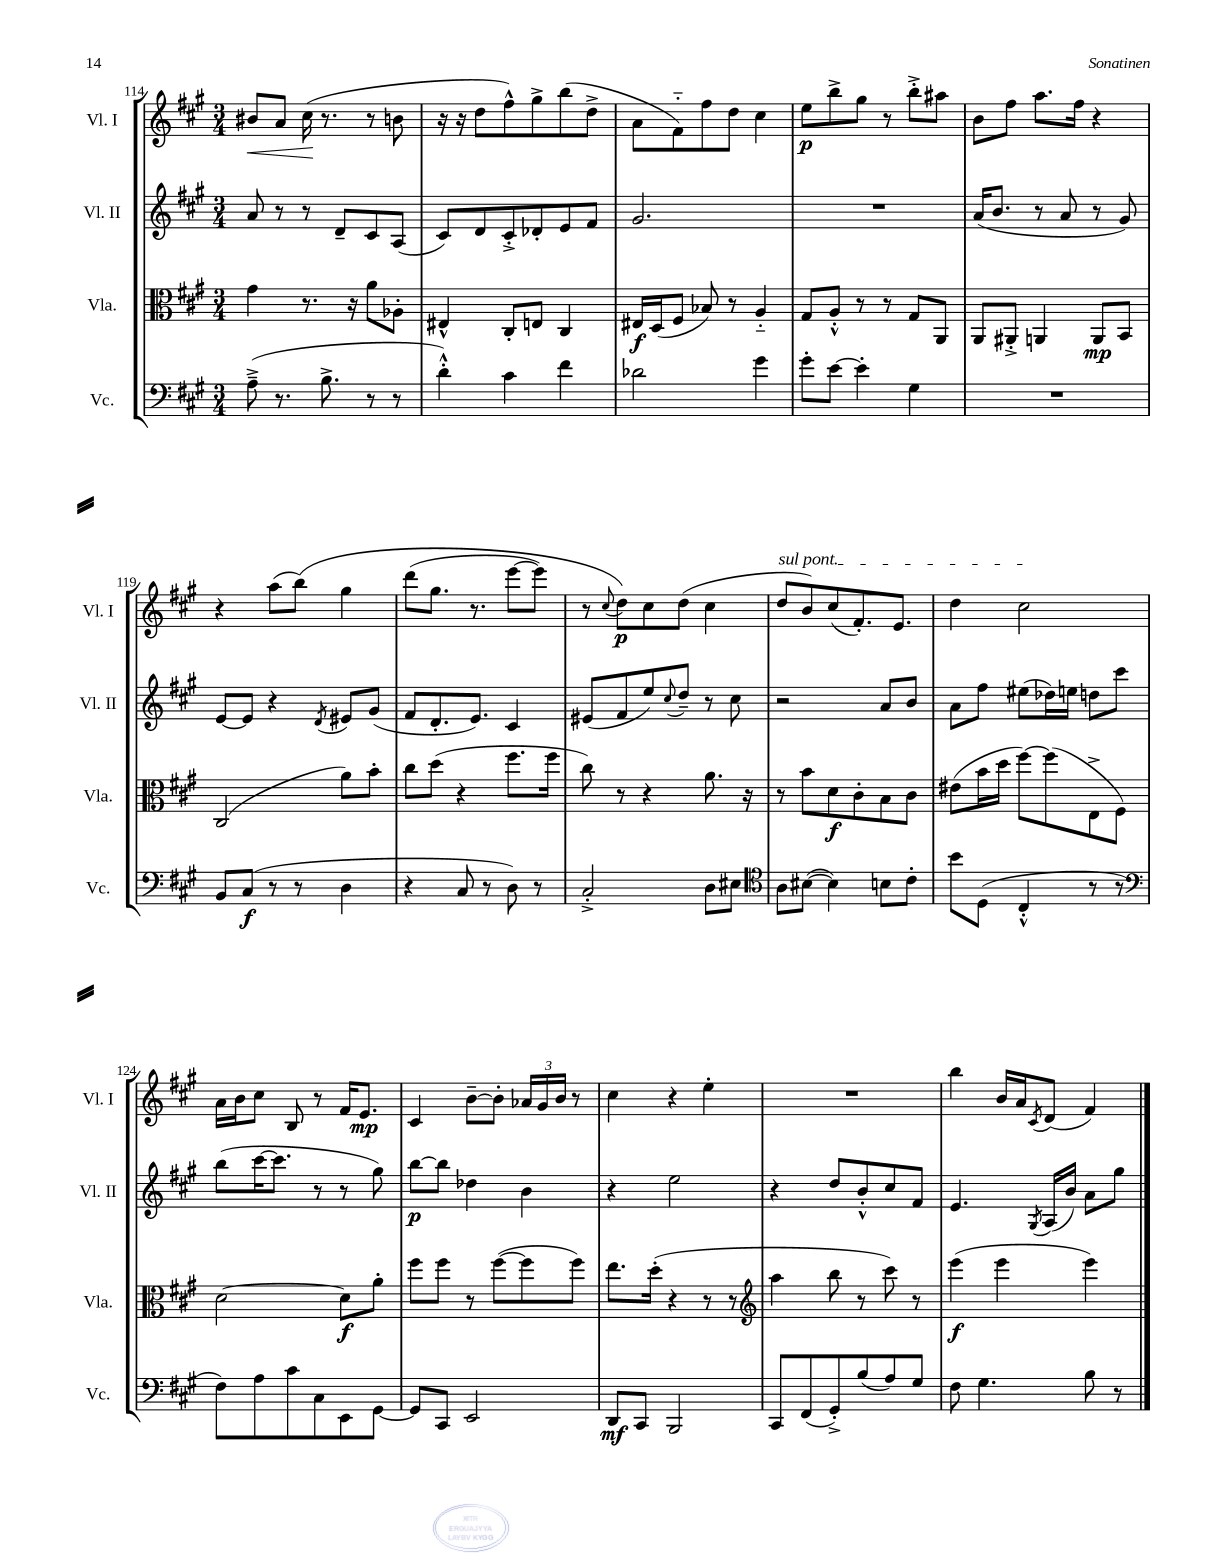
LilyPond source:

<<
\new StaffGroup <<
\new Staff = "s0" \with { instrumentName = "Vl. I" shortInstrumentName = "Vl. I" } {
    \clef treble \key a \major \numericTimeSignature \time 3/4
    bis'8\< a'8 cis''16\!( r8. r8 b'8 |
    r16 r16 d''8 fis''8-^) gis''8-> b''8( d''8-> |
    a'8 fis'8-_) fis''8 d''8 cis''4 |
    e''8\p b''8-> gis''8 r8 b''8-.-> ais''8 |
    b'8 fis''8 a''8. fis''16 r4 |
    r4 a''8( b''8)\( gis''4 |
    d'''8( gis''8. r8. e'''8~ e'''8) |
    r8 \appoggiatura { cis''8 } d''8\p\) cis''8 d''8( cis''4 |
    \once \override TextSpanner.bound-details.left.text = \markup { \italic "sul pont." } d''8\startTextSpan b'8) cis''8( fis'8.-.) e'8. |
    d''4 cis''2\stopTextSpan |
    a'16 b'16 cis''8 b8 r8 fis'16 e'8.\mp |
    cis'4 b'8~-- b'8-. \tuplet 3/2 { aes'16 gis'16 b'16 } r8 |
    cis''4 r4 e''4-. |
    R2. |
    b''4 b'16 a'16 \acciaccatura { cis'8 } d'8( fis'4) \bar "|." |
}
\new Staff = "s1" \with { instrumentName = "Vl. II" shortInstrumentName = "Vl. II" } {
    \clef treble \key a \major \numericTimeSignature \time 3/4
    a'8 r8 r8 d'8-- cis'8 a8( |
    cis'8) d'8 cis'8-.-> des'8-. e'8 fis'8 |
    gis'2. |
    R2. |
    a'16( b'8. r8 a'8 r8 gis'8) |
    e'8~ e'8 r4 \acciaccatura { d'8 } eis'8 gis'8( |
    fis'8 d'8.-. e'8.) cis'4 |
    eis'8( fis'8 e''8) \appoggiatura { cis''8 } d''8-- r8 cis''8 |
    r2 a'8 b'8 |
    a'8 fis''8 eis''8( des''16) e''16 d''8 cis'''8 |
    b''8( cis'''16~ cis'''8. r8 r8 gis''8) |
    b''8~\p b''8 des''4 b'4 |
    r4 e''2 |
    r4 d''8 b'8-.-^ cis''8 fis'8 |
    e'4. \acciaccatura { gis8 } a16( b'16) a'8 gis''8 \bar "|." |
}
\new Staff = "s2" \with { instrumentName = "Vla." shortInstrumentName = "Vla." } {
    \clef alto \key a \major \numericTimeSignature \time 3/4
    gis'4 r8. r16 a'8 aes8-. |
    eis4-^ cis8-. e8 cis4 |
    eis16\f d16( fis8 bes8) r8 a4-_ |
    gis8 a8-.-^ r8 r8 gis8 a,8 |
    a,8 ais,8-.-> a,4 a,8\mp b,8 |
    cis2( a'8) b'8-. |
    cis''8 d''8( r4 fis''8. fis''16 |
    cis''8) r8 r4 a'8. r16 |
    r8 b'8 d'8\f cis'8-. b8 cis'8 |
    eis'8( b'16 d''16 fis''8~) fis''8( e8-> fis8) |
    d'2~ d'8\f a'8-. |
    fis''8 fis''8 r8 fis''8~( fis''8 fis''8) |
    e''8. d''16-.( r4 r8 r8 |
    \clef treble a''4 b''8 r8 cis'''8) r8 |
    e'''4\f( e'''4 e'''4) \bar "|." |
}
\new Staff = "s3" \with { instrumentName = "Vc." shortInstrumentName = "Vc." } {
    \clef bass \key a \major \numericTimeSignature \time 3/4
    a8--->( r8. b8.-> r8 r8 |
    d'4-.-^) cis'4 fis'4 |
    des'2 gis'4 |
    gis'8-. e'8~ e'4-. gis4 |
    R2. |
    b,8 cis8\f( r8 r8 d4 |
    r4 cis8 r8 d8) r8 |
    cis2-.-> d8 eis8 |
    \clef tenor a8 bis8~( bis4) b8 cis'8-. |
    b'8 d8( cis4-.-^ r8 r8 |
    \clef bass fis8) a8 cis'8 cis8 e,8 gis,8~ |
    gis,8 cis,8 e,2 |
    d,8\mf cis,8 b,,2 |
    cis,8 fis,8( gis,8-.->) b8( a8) gis8 |
    fis8 gis4. b8 r8 \bar "|." |
}
>>
>>
\layout { \context { \Score currentBarNumber = #114 } }
